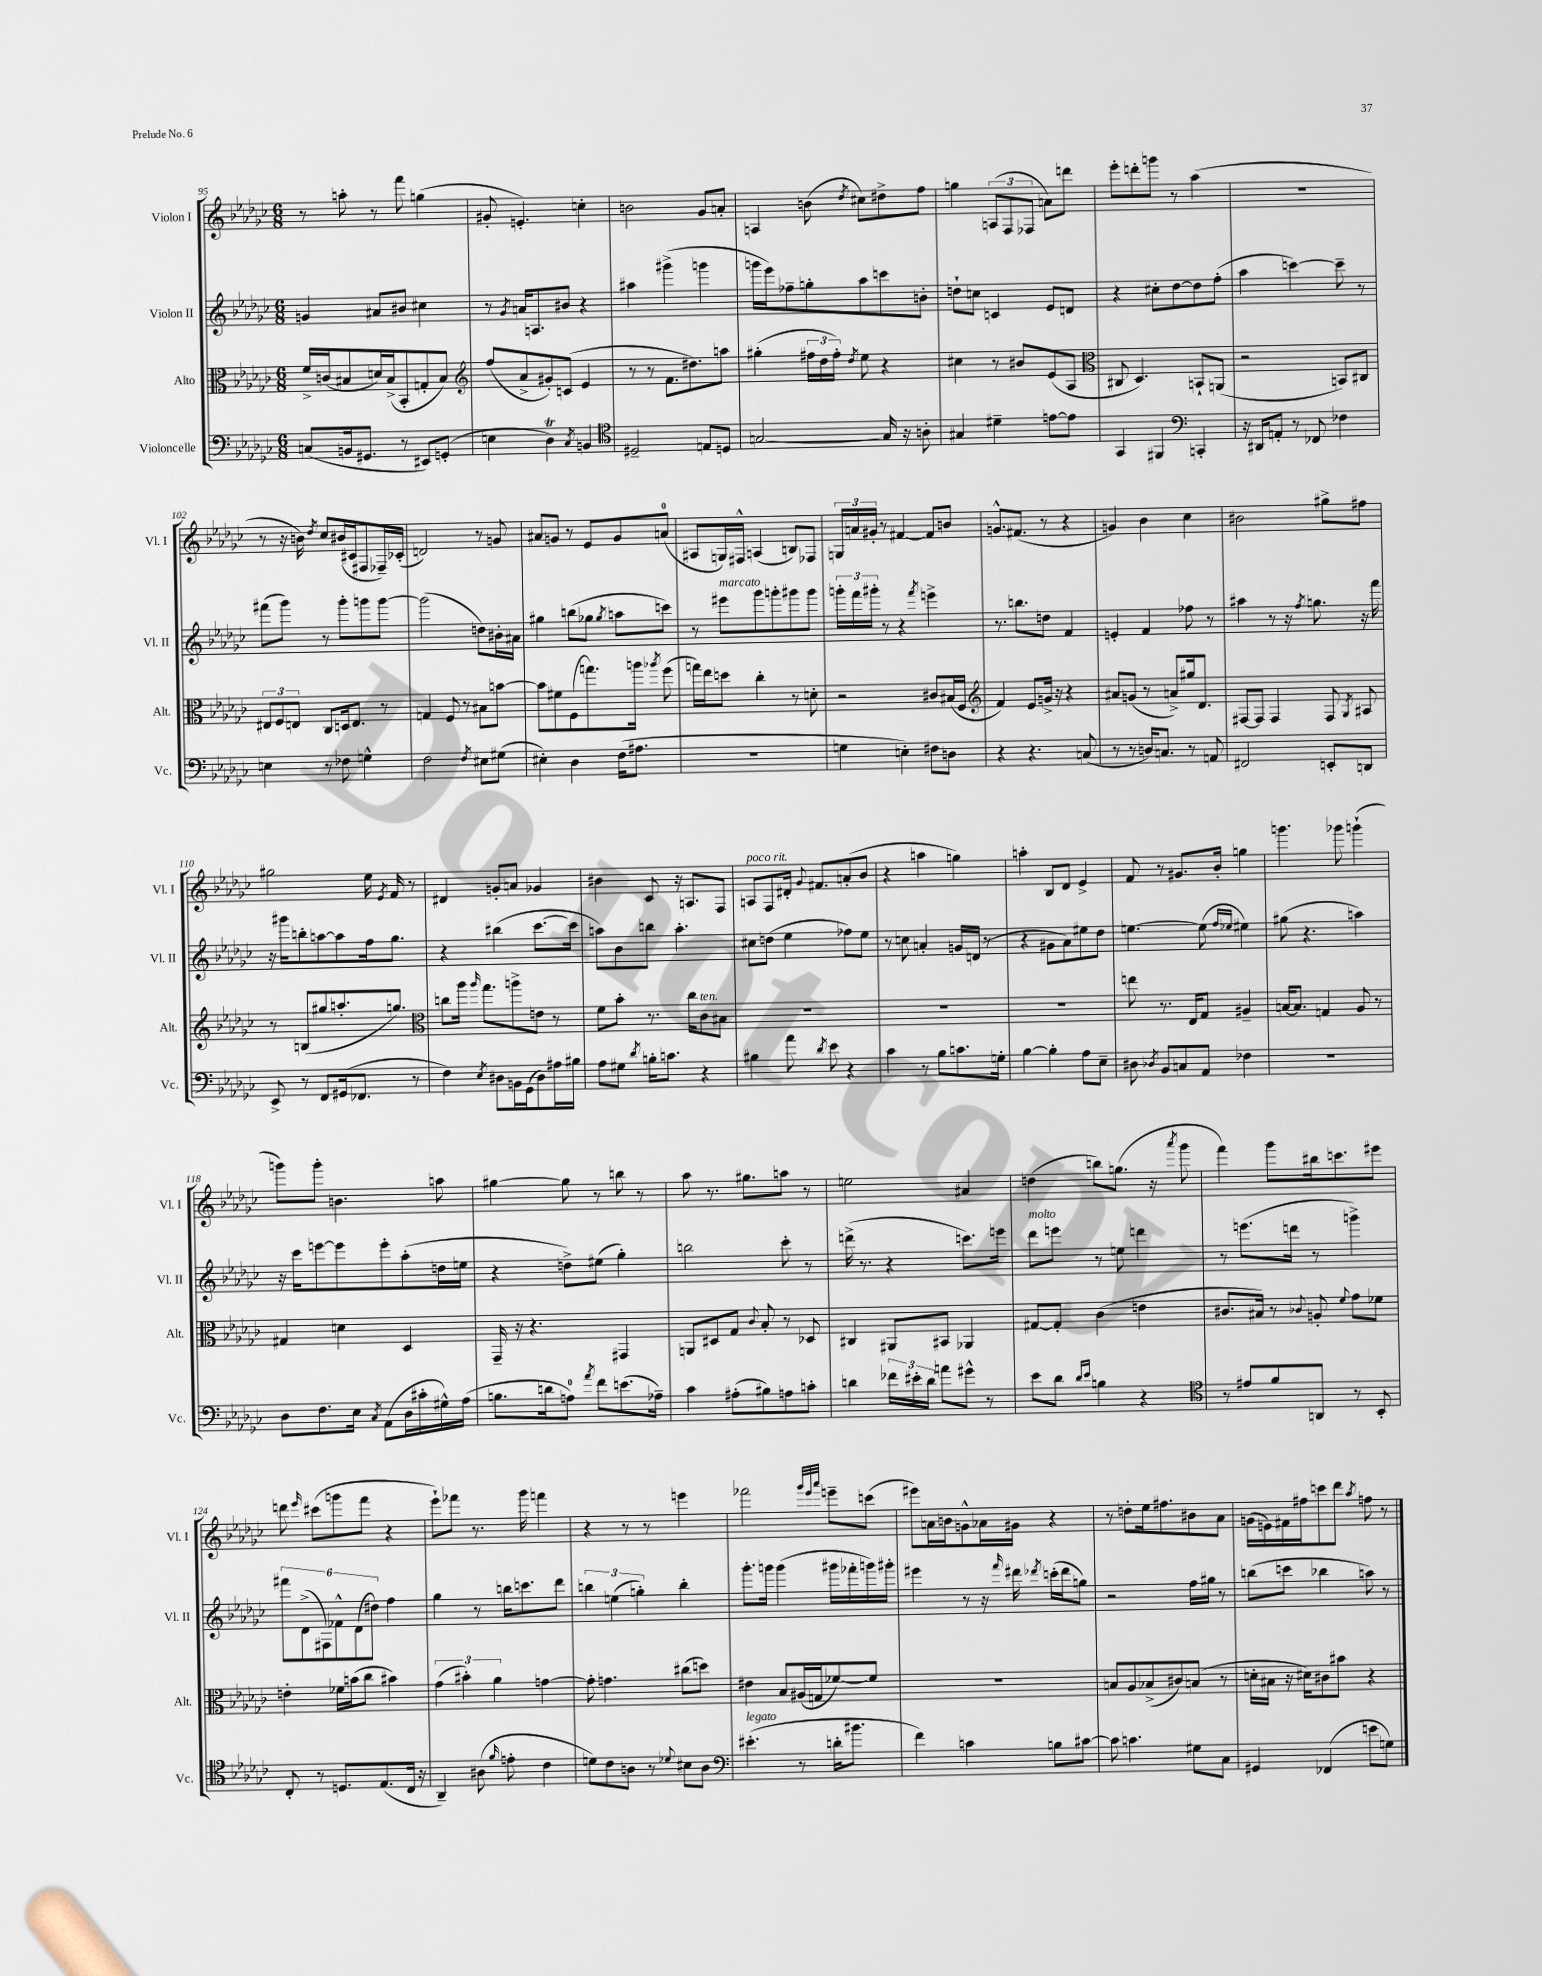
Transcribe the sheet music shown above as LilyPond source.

<<
\new StaffGroup <<
\new Staff = "s0" \with { instrumentName = "Violon I" shortInstrumentName = "Vl. I" } {
    \clef treble \key ges \major \numericTimeSignature \time 6/8
    \autoBeamOff r8 a''8-. r8 f'''8 g''4( |
    gis'8-. e'4.-.) c''4-. |
    b'2 ges'8[ a'8]-. |
    a4 b'8( \acciaccatura { des''8 } cis''8[) dis''8-> f''8] |
    g''4 \tuplet 3/2 { a8[( f8 fes8] } a'8[) d'''8] |
    ees'''8[-. d'''8-. g'''8] r8 aes''4( |
    R2. |
    r8 r16 b'16) \acciaccatura { des''8 } ces''8[ bis'16( cis'16 fis8 fes16--) ces'16]-.( |
    d'2) r8 g'8 |
    ais'8[ g'8] r8 ees'8[ g'8 a'8]-0( |
    ais8[ g16) fis16]-^ a4( b8[) fes8] |
    \tuplet 3/2 { g16[ a'16 gis'16]-. } r8 fis'4~ fis'8[ b'8] |
    g'8.[-^ fis'8.]( r8 r4 |
    g'4) bes'4 ces''4 |
    bis'2 gis''8[-> fis''8] |
    gis''2 ees''16 \acciaccatura { ees'8 } f'16 r8 |
    dis'4 g'8[-. a'8] ges'4 |
    bis'4 ces'8 r16 a8.[ f8] |
    a8[^\markup { \italic "poco rit." } f8 dis'16]-. \appoggiatura { ges'8 } fis'8.[ a'8-.( bes'8] |
    r4 a''4 g''4) |
    a''4-. bes8[ des'8] ees'4-> |
    f'8 r8 gis'8.[ bes'16]-. g''4 |
    g'''4. ges'''8 g'''4-!( |
    g'''8[) g'''8]-. b'4. a''8 |
    gis''4~ gis''8 r8 b''8 r8 |
    aes''8 r8. gis''8.[ a''8] r8 |
    e''2 ais'4 |
    d''4( b''8[) g''8.]( r16 \acciaccatura { aes'''8 } ges'''8 |
    f'''4) ges'''8[ bis''16 c'''8. eis'''8] |
    d'''8 \grace { ees'''16 } cis'''8[( g'''8 f'''8] r4 |
    ees'''8[-!) fes'''8] r8. ges'''16 f'''4 |
    r4 r8 r8 e'''4 |
    fes'''2 \grace { ges'''32[ ees'''32 aes'''32] } e'''8[-- c'''8]( |
    eis'''8[) a'16 b'16 g'8-^ aes'16 gis'16] r4 |
    r8 d''8[-. ees''16 fis''8. bis'8 aes'8] |
    g'16[( e'16) fis'16 fis''16 c'''8 des'''8] \acciaccatura { aes''8 } f''8 r8 \bar "|." |
}
\new Staff = "s1" \with { instrumentName = "Violon II" shortInstrumentName = "Vl. II" } {
    \clef treble \key ges \major \numericTimeSignature \time 6/8
    \autoBeamOff g'4 ais'8[ bis'8] cis''4 |
    r8 \acciaccatura { ges'8 } a'16[ a8. bis'8] r4 |
    ais''4 gis'''4->( g'''4 |
    g'''16[ ees'''16) fes''8-- g''8-. aes''8 c'''8 b'8]-. |
    d''8[-! c''8] c'4 ees'8[ d'8] |
    r4 cis''8[-. des''8~ des''8 f''8]-.( |
    aes''4 c'''4~) c'''8-- r8 |
    fis'''8[( ges'''8]) r8 ges'''8[-. g'''8 g'''8]~ |
    g'''2( d''8[) bis'16-. ais'16] |
    gis''4 b''8[( ges''8] \acciaccatura { ges''8 } a''8[ c'''8]) |
    r8 eis'''8[^\markup { \italic "marcato" } ges'''8 g'''8-. gis'''8 gis'''8] |
    \tuplet 3/2 { g'''16[-. f'''16 gis'''16]-. } r8 r4 \acciaccatura { f'''8 } e'''4-> |
    r8. b''8.[ d''8] f'4 |
    e'4-. f'4 fes''8 r8 |
    ais''4 r8 r16 \acciaccatura { f''8 } g''8. r16 f'''16 |
    r16 gis'''16[ b''8-. a''8~ a''8 f''16 ges''8.] |
    r4 bis''4( ces'''8.[~ ces'''16] |
    a''8[) bes'8 b''8] a''4.-. |
    cis''8[ d''8]( ees''4 fes''8[) ees''8] |
    r8 c''8 a'4-. g'16[ d'16]( r8 |
    r4 gis'8[ aes'8) eis''8 des''8] |
    e''4.~ e''8( \grace { f''16[ ees''16] } eis''4) |
    gis''8( r4. a''4) |
    r16 ces'''16[ e'''8~ e'''8 e'''8-. aes''8-.( d''16 e''16] |
    r4 d''8[->) eis''8]( ges''4-.) |
    b''2 ces'''8-. r8 |
    d'''16->( r8. r4 c'''8.[) e'''16] |
    des'''8[^\markup { \italic "molto" } e'''8] r8 e''8 d'''4 |
    r8 e'''8.[( d'''16] r8 g'''4->) |
    \tuplet 6/4 { fis'''8[ des'8->( fis8) fes'8-^ des'8( dis''8]) } f''4 |
    ges''4 r8 b''16[ c'''8. des'''8] |
    \tuplet 3/2 { b''4 e''4( g''4-.) } b''4-. |
    ges'''8.[-. g'''16] g'''4( gis'''16[ fes'''16-. g'''16) gis'''16]-. |
    eis'''4 r8 r16 \grace { f'''16 } dis'''16 \acciaccatura { des'''8 } c'''16[-.( des'''16 g''8]) |
    r2 f''16[ gis''16] r8 |
    b''8[( c'''8] bes''4 a''8) r8 \bar "|." |
}
\new Staff = "s2" \with { instrumentName = "Alto" shortInstrumentName = "Alt." } {
    \clef alto \key ges \major \numericTimeSignature \time 6/8
    \autoBeamOff f'16[-> c'16( bis8 d'16) bis16->( bes,8-. g8-. bis8]) |
    \clef treble f''8[( aes'8-> gis'8-.) c'8]( ees'4 |
    r8 r8 f'8.[ dis''8.) a''8] |
    gis''4-.( \tuplet 3/2 { fis''16[ des''16 fis''16]-.) } \acciaccatura { des''8 } ees''8 r4 |
    cis''4 r8 bis'8[ ees'8( aes8] |
    \clef alto cis8 des4.) b,8[-! a,8]( |
    r2 b,8[) cis8] |
    \tuplet 3/2 { eis8[ f8 e8] } ces8[ d16 e8.] r8 |
    g4 f8 r8 bis8[ b'8]~ |
    b'8[ fis'8 f8( g''8.) a''16] \acciaccatura { aes''8 } f''8( |
    g''16[) ees''16 d''8] ces''4-. r8 d'8-. |
    r2 cis'8[ bis16( f16] |
    \clef treble f'4) ees'8[ g'16]-> r16 r4 |
    ais'8[ g'8]( r8 a'8[->) gis''16 des'8.] |
    fis8[~ fis8] fis4 fis8 \acciaccatura { ges8 } ais8 |
    r8 b8[( gis''8 a''8.-. g''8.]) |
    \clef alto c''8[ aes''16] \grace { aes''16 } ges''8.[ a''8-> e'8] r8 |
    f'8[ bes'8]-. r8. ces''16[ ces'8^\markup { \italic "ten." } bis8] |
    R2. |
    R2. |
    R2. |
    e''8 r8. ees16[ ges8] ais4-- |
    b16[~ b8.] g4 aes8 r8 |
    gis4 d'4 des4 |
    ges,16-- r16 r4. gis,4 |
    a,8[ dis8 ges8] \appoggiatura { ces'8 } bes8-. r8 des8 |
    cis4 ais,8[ bis,8] aes,4 |
    gis8[~ gis8]-. ces'4( e'4 |
    cis'8.[ bis16]) r8 \appoggiatura { ces'8 } a8-. \appoggiatura { f'8 } ges'8[ fes'8] |
    e'4-. fes'16[ b'16( ces''8] bis'4) |
    \tuplet 3/2 { ges'4( bis'4-.) aes'4 } g'4~ |
    g'8-. g'4. cis''8[( d''8]) |
    eis'4 bes8[ ais16( g16 fes'8~) fes'8] |
    R2. |
    b8[ aes8 bes8->( cis'8) b8]( r8 |
    d'16[-. bis16] r16 dis'16[) cis'8 bis'8] r4 \bar "|." |
}
\new Staff = "s3" \with { instrumentName = "Violoncelle" shortInstrumentName = "Vc." } {
    \clef bass \key ges \major \numericTimeSignature \time 6/8
    \autoBeamOff c8[( b,16 gis,8.] r8 eis,8[) g,8]-.( |
    e4 des4\trill) \acciaccatura { ces8 } b,4 |
    \clef tenor dis2-- e8[ d8] |
    g2~ g16 r16 a8-. |
    gis4 dis'4-- e'8[~ e'8] |
    ges,4 fis,4 \clef bass c,4-. |
    r16 dis,16[ a,8]-. r8 fes,8 fes4 |
    e4 r8 fes8 g4-^ |
    f2 \acciaccatura { f8 } eis8[ gis8]( |
    eis4-.) des4 f16[( ais8.] |
    R2. |
    g4 e4-.) fis8[ d8] |
    r4 r4. c8( |
    r8 r8 d16[) c8.] r8 a,8 |
    fis,2 e,8[-. d,8] |
    ees,8-> r8 f,8[ gis,16( fes,8.] r8 |
    f4) \acciaccatura { ees8 } dis8[ b,16 ges,16( dis8) ais16 bis16] |
    aes8[ gis8] \acciaccatura { des'8 } b16[-. c'8.] r4 |
    bis4 aes'8 \acciaccatura { des'8 } ees'8 r4 |
    ces'4 r8 bes8[ c'8. g16]-. |
    bes4~ bes4-. aes8[ ees8]-- |
    dis8 \acciaccatura { des8 } bes,8[ c8 aes,8] fes4 |
    R2. |
    des8[ f8. ees16] \acciaccatura { ces8 } aes,8[( des16 cis'16-. gis16-^) aes16]( |
    b8.[ d'16 a8]-0) \acciaccatura { aes'8 } f'8[ e'8.( aes16]--) |
    ces'4 ais8[-.( bis8) a8 c'8]-. |
    d'4 \tuplet 3/2 { fes'16[ eis'16-. d'16] } a'8[ gis'8]-^ r8 |
    ees'8[ des'8] \grace { des'16[ ees'16] } b4 r4 |
    \clef tenor r8 eis'8[ f'8 a,8] r8 bes,8-. |
    ces8-. r8 d8.[ ees8.( ces16] r16 |
    aes,4--) ais8( \grace { f'16 } e'8-. ces'4 |
    d'8[) ces'8 a8] r8 \appoggiatura { des'8 } bis8[ a8] |
    \clef bass eis'4.-.^\markup { \italic "legato" }( r8 d'16[-. bis'8.] |
    f'4) c'4 b8[ cis'8]~ |
    cis'8 c'4. gis8[ ces8] |
    gis,4 fes,4( e'8[ g8]) \bar "|." |
}
>>
>>
\layout { \context { \Score currentBarNumber = #95 } }
